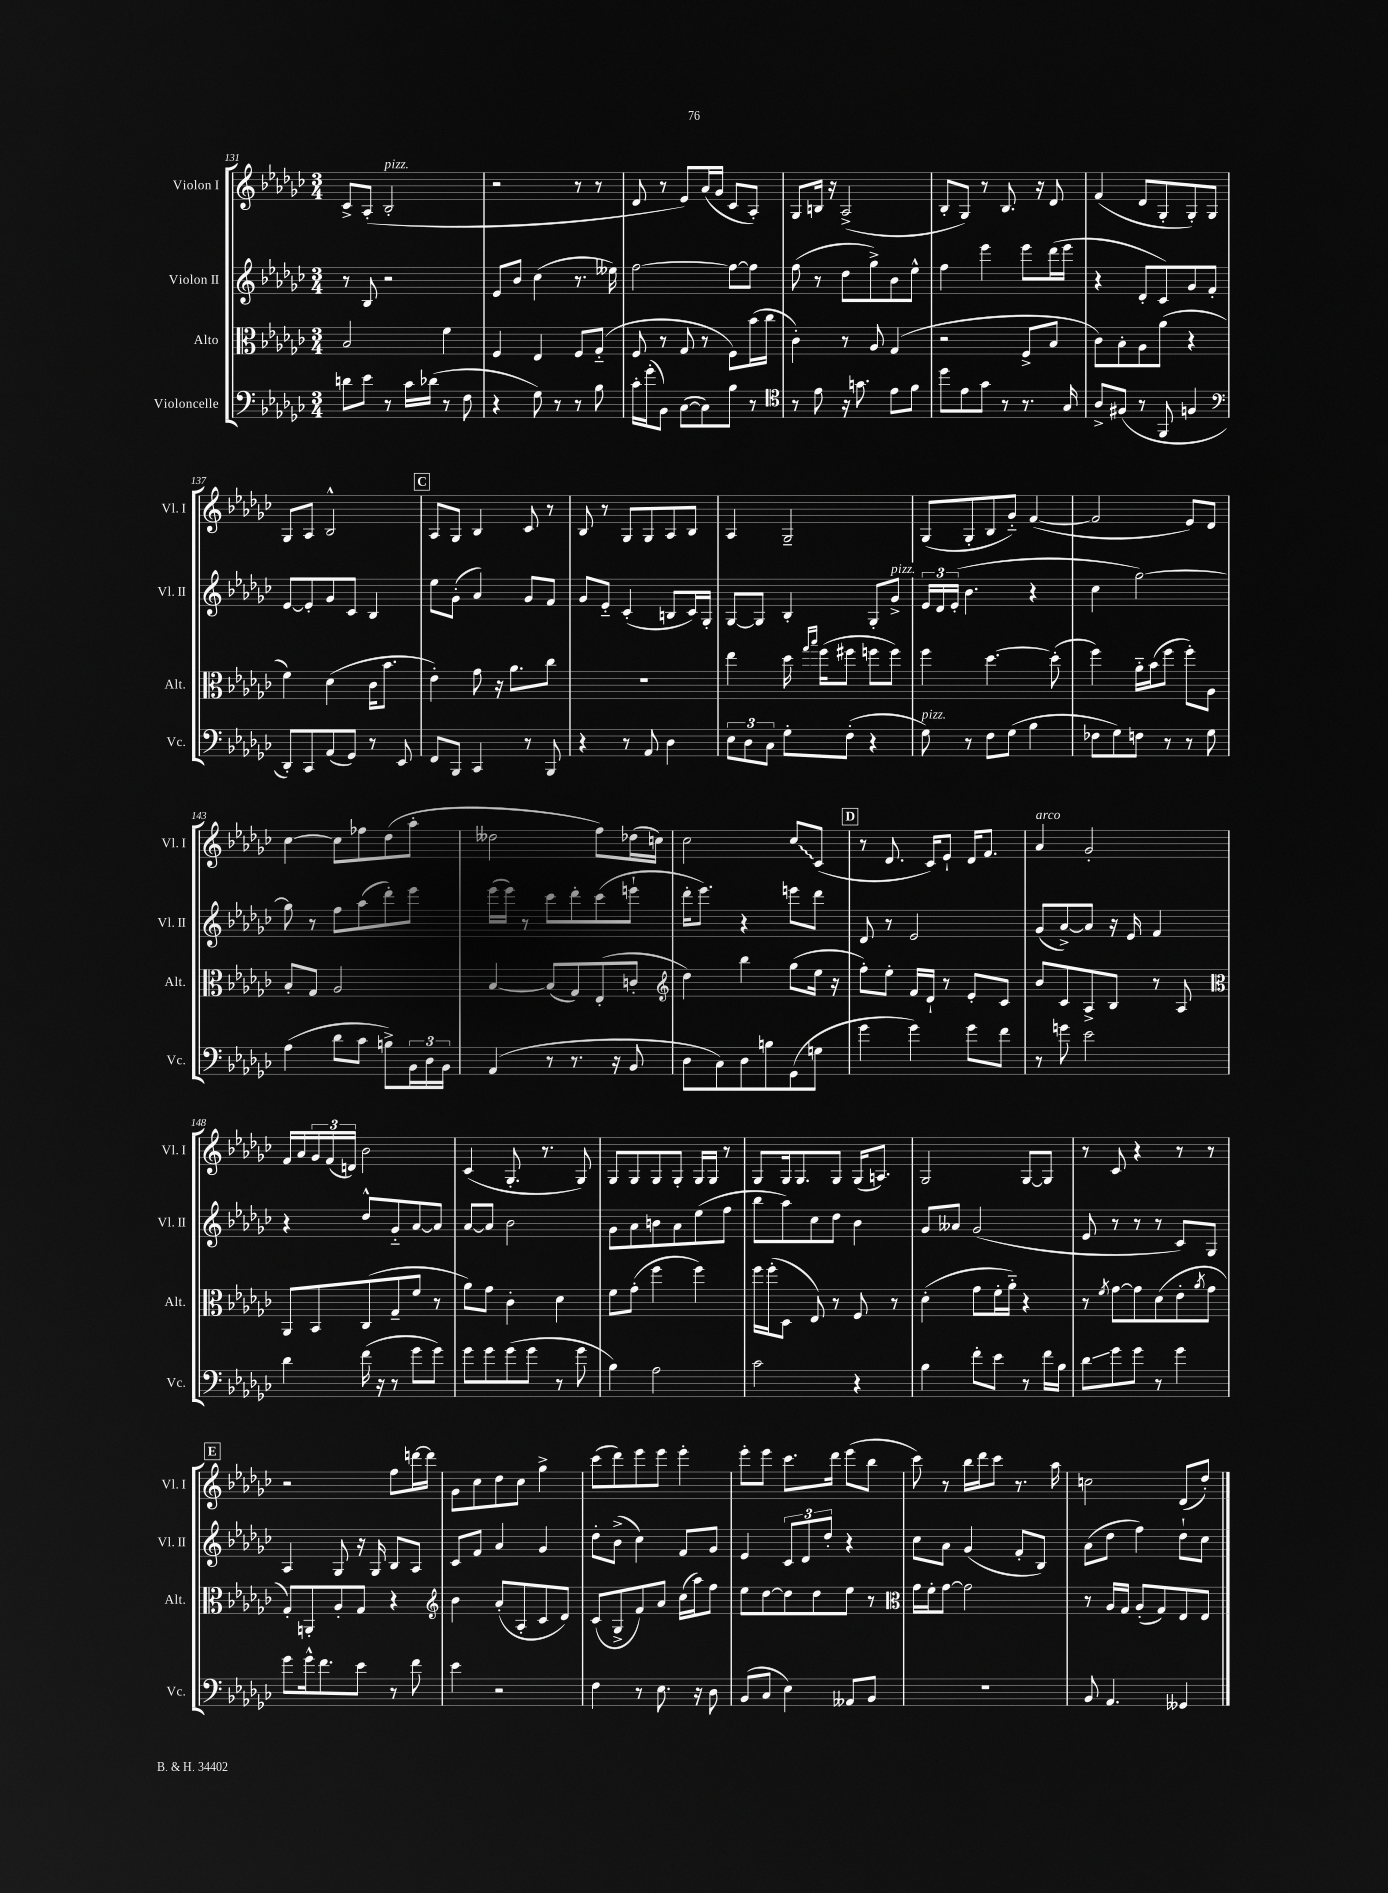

**kern	**kern	**kern	**kern
*staff4	*staff3	*staff2	*staff1
*clefF4	*clefC3	*clefG2	*clefG2
*k[b-e-a-d-g-c-]	*k[b-e-a-d-g-c-]	*k[b-e-a-d-g-c-]	*k[b-e-a-d-g-c-]
*M3/4	*M3/4	*M3/4	*M3/4
8d\L	2B-/	8r	8c-^/L
8e-\J	.	8B-/	(8A-'/J
8r	.	2r	2B-'/
16c-\LL	.	.	.
(16d-\JJ	.	.	.
8r	4f\	.	.
8F\	.	.	.
=	=	=	=
4r	4F/	8e-/L	2r
.	.	8b-/J	.
8G-\)	4E-/	(4cc-\	.
8r	.	.	.
8r	8F/L	8.r	8r
8B-\	(8G-'~/J	.	8r
.	.	16ee--\)	.
=	=	=	=
16c-'\LL	8F/	[2ff\	8d-/
(16g-'\J	.	.	.
8BB-\J)	8r	.	8r
([8C-\L	8G-/	.	8e-/L)
8C-\])	8r	.	(16a-/L
.	.	.	16g-/JJ
8B-\J	8F\L)	8ff\_L	8c-/L
8r	(16b-\L	8ff\]J	8A-'/J)
.	16cc-\JJ	.	.
=	=	=	=
*clefC4	*	*	*
8r	4c-'\)	(8ff\	8G-/L
8e-\	.	8r	16B/Jk
.	.	.	16r
16r	8r	8dd-\L	(2A-^/
8.g\	.	.	.
.	8A-/	8gg-^\)	.
8e-\L	(4G-/	8b-\	.
8f\J	.	8ee-^^\J	.
=	=	=	=
8dd-\L	2r	4ff\	8B-'/L
8e-\	.	.	8G-/J)
8g-\J	.	4eee-\	8r
8r	.	.	8.B-/
8.r	8F^/L	8eee-\L	.
.	.	.	16r
.	8B-/J	(16ddd-\L	8d-/
16G-/	.	16eee-\JJ	.
=	=	=	=
8A-^/L	8c-\L)	4r	(4f/
(8F#/J	8B-'\	.	.
8r	8A-\	8d-'/L	8d-/L
8FF/	(8a-\J	8c-/)	8G-'/
4F/	4r	8g-/	8G-'/)
.	.	8f'/J	8G-/J
=	=	=	=
*clefF4	*	*	*
8DD-'/L)	4f\)	[8e-/L	8G-/L
8CC-/	.	8e-'/]	8A-/J
(8AA-/	(4d-\	8g-/	2B-^^/
8GG-/J)	.	8c-/J	.
8r	16c-\LK	4B-/	.
.	8.b-\J	.	.
8EE-/	.	.	.
=	=	=	=
8FF/L	4e-'\)	8ee-\L	8A-/L
8BBB-/J	.	(8g-'\J	8G-/J
4CC-/	8g-\	4a-/)	4B-/
.	16r	.	.
.	8.a-\L	.	.
8r	.	8g-/L	8c-/
8BBB-/	8cc-\J	8f/J	8r
=	=	=	=
4r	2.r	8g-/L	8B-/
.	.	8e-'~/J	8r
8r	.	(4c-'/	8G-/L
8AA-/	.	.	8G-/
4D-\	.	8B/L	8A-/
.	.	16c-/L)	8B-/J
.	.	16G-'/JJ	.
=	=	=	=
12E-\L	4ee-\	[8G-/L	4A-/
12D-\	.	.	.
.	.	8G-/]J	.
12C-\J	.	.	.
8G-'\L	16dd-\	4B-'/	2G-~/
.	16qqgg-/LL	.	.
.	16qqbb-/JJ	.	.
.	(16ff\LK	.	.
(8F'\J	8ff#\J	.	.
4r	8ff\L	8G-'/L	.
.	8ff\J)	8g-^/J	.
=	=	=	=
8G-\)	4ff\	24e-/LL	(8G-/L
.	.	24d-/	.
.	.	(24e-'/JJ	.
8r	.	4.b-\	8G-'/
8F\L	[4.dd-\	.	8B-/
(8G-\J	.	.	8g-'~/J)
4B-\	.	4r	([4f/
.	(8dd-'\]	.	.
=	=	=	=
8F-\L	4ff\)	4cc-\	2f/]
8G-\)	.	.	.
8F\J	16a-'~\LL	[2gg-\)	.
.	(16b-\J	.	.
8r	8ff\J	.	.
8r	8ff'\L)	.	8e-/L)
8G-\	8A-\J	.	8d-/J
=	=	=	=
(4A-\	8B-'/L	8gg-\]	[4cc-\
.	8G-/J	8r	.
8d-\L	2A-/	8ff\L	8cc-\]L
8c-\J	.	(8aa-\	8ff-\
8B^\L)	.	8ddd-'\)	(8dd-\
24BB-\L	.	8eee-\J	8aa-'\J
24D-\	.	.	.
24BB-\JJ	.	.	.
=	=	=	=
(4AA-/	[4B-/	(16eee-\LL	2dd--\
.	.	16eee-\JJ)	.
.	.	8r	.
8r	(8B-/]L	8ccc-\L	.
8.r	8G-/)	8ddd-'\	.
.	(8E-'/	(8ccc-\	8ff\L)
16r	.	.	.
8BB-/	8c'/J	8eee`\J	(16dd-\L
.	.	.	16cc\JJ)
=	=	=	=
*	*clefG2	*	*
8D-\L	4dd-\)	16ddd-'\LK	2cc-\
.	.	8.eee-\J)	.
8C-\)	.	.	.
8D-\	4bb-\	4r	.
8B\	.	.	.
(8GG-\	(8gg-\L	8eee\L	8cc-/L
8G\J	16ee-\Jk	8ddd-\J	(8c-/J
.	16r	.	.
=	=	=	=
4g-\	8ff'\L)	8d-/	8r
.	8ee-'\J	8r	8.d-/
4g-\)	16f/LL	2e-/	.
.	16d-`/JJ	.	16c-/LK)
.	8r	.	8e-`/J
8g-\L	8e-'/L	.	16d-/LK
.	.	.	8.f/J
8f\J	8c-/J	.	.
=	=	=	=
8r	8b-/L	(8g-/L	4a-/
8g\	8c-/	[8a-^/)	.
2e-\	8A-^/	8a-/]J	2g-'/
.	8B-/J	16r	.
.	.	16e-/	.
.	8r	4f/	.
.	8A-/	.	.
=	=	=	=
*	*clefC3	*	*
4d-\	8AA-/L	4r	16f/LL
.	.	.	16a-/
.	8BB-/	.	24g-/
.	.	.	(24f/
.	.	.	24d/JJ)
(16f\	(8C-/	8dd-^^/L	2b-\
16r	.	.	.
8r	8G-~/	8g-'~/	.
8g-\L	8f/J	[8a-/	.
8g-\J)	8r	8a-/]J	.
=	=	=	=
8g-\L	8a-\L)	[8a-/L	(4c-/
8g-\	8g-\J	8a-/]J	.
(8g-\	4c-'\	2b-\	8.G-'/
8g-\J	.	.	.
.	.	.	8.r
8r	4d-\	.	.
8g-\	.	.	8G-/)
=	=	=	=
4B-\)	8f\L	8g-\L	8G-/L
.	(8g-'\J	8a-\	8G-/
2A-\	4ff\	8b\	8G-/
.	.	8a-\	8G-'/J
.	4ff\)	(8ee-\	16G-/LL
.	.	.	16G-/JJ
.	.	8ff\J	8r
=	=	=	=
2c-\	16ff\LL	8bb-\L	8G-/L
.	(16ff'\J	.	.
.	8D-\J	8aa-\)	16G-/k
.	.	.	8.G-/
.	8E-/)	8cc-\	.
.	8r	8dd-\J	8G-/J
4r	8F/	4b-\	(16G-/LK
.	.	.	8.A/J)
.	8r	.	.
=	=	=	=
4B-\	(4d-'\	8g-/L	2G-/
.	.	8a--/J	.
8f'\L	8g-\L	(2g-/	.
8e-\J	16f'\L	.	.
.	16a-'~\JJ)	.	.
8r	4r	.	[8G-/L
16f\LL	.	.	8G-/]J
16B-\JJ	.	.	.
=	=	=	=
8d-\L	8r	8e-/	8r
.	8qf/	.	.
8g-\	[8g-\L	8r	8c-/
8g-\J	8g-\]	8r	4r
8r	(8d-\	8r	.
4g-\	8e-'\	8c-/L)	8r
.	8qa-/	.	.
.	8g-\J	8G-/J	8r
=	=	=	=
8g-\L	8G-'/L)	4A-/	2r
16g-^^\k	8AA'/	.	.
8.f\	.	.	.
.	8A-'/	8G-/	.
8e-\J	8G-/J	16r	.
.	.	16G-/	.
8r	4r	8B-/L	8ff\L
8f\	.	8A-/J	[16ddd\L
.	.	.	16ddd\]JJ
=	=	=	=
*	*clefG2	*	*
4e-\	4b-\	8c-/L	8g-\L
.	.	8f/J	8cc-\
2r	(8a-'/L	4a-/	8dd-\
.	8A-'/	.	8cc-\J
.	8c-/	4g-/	4gg-^\
.	8d-/J)	.	.
=	=	=	=
4F\	(8c-/L	8dd-'\L	(8ccc-\L
.	8G-^/	(8b-^\J	8ddd-\)
8r	8f/)	4cc-\)	8eee-\
8.E-\	8a-/J	.	8eee-\J
.	(16cc-\LL	8f/L	4eee-'\
16r	16aa-\J)	.	.
8D-\	8ff\J	8g-/J	.
=	=	=	=
(8BB-/L	8ee-\L	4e-/	8eee-'\L
8C-/J	[8dd-\	.	8eee-\J
4E-\)	8dd-\]	12c-/L	8.ccc-\L
.	.	12d-/	.
.	8dd-\	.	.
.	.	12dd-'/J	.
.	.	.	16ddd-\Jk
8AA--/L	8ee-\J	4r	(8eee-\L
8BB-/J	8r	.	8bb-\J
=	=	=	=
*	*clefC3	*	*
2.r	16g-\LL	8cc-\L	8ccc-\)
.	16f'\J	.	.
.	[8g-\J	8a-\J	8r
.	2g-\]	(4g-/	16bb-\LL
.	.	.	16ddd-\J
.	.	.	8ccc-\J
.	.	8f'/L	8.r
.	.	8B-/J)	.
.	.	.	16aa-\
=	=	=	=
8BB-/	8r	(8a-\L	2cc\
4.AA-/	16A-/LL	8dd-\J	.
.	16G-/JJ	.	.
.	(8A-'/L	4ff\)	.
.	8G-/)	.	.
4GG--/	8E-/	8dd-`\L	(8d-/L
.	8E-/J	8cc-\J	8dd-'/J)
==	==	==	==
*-	*-	*-	*-
